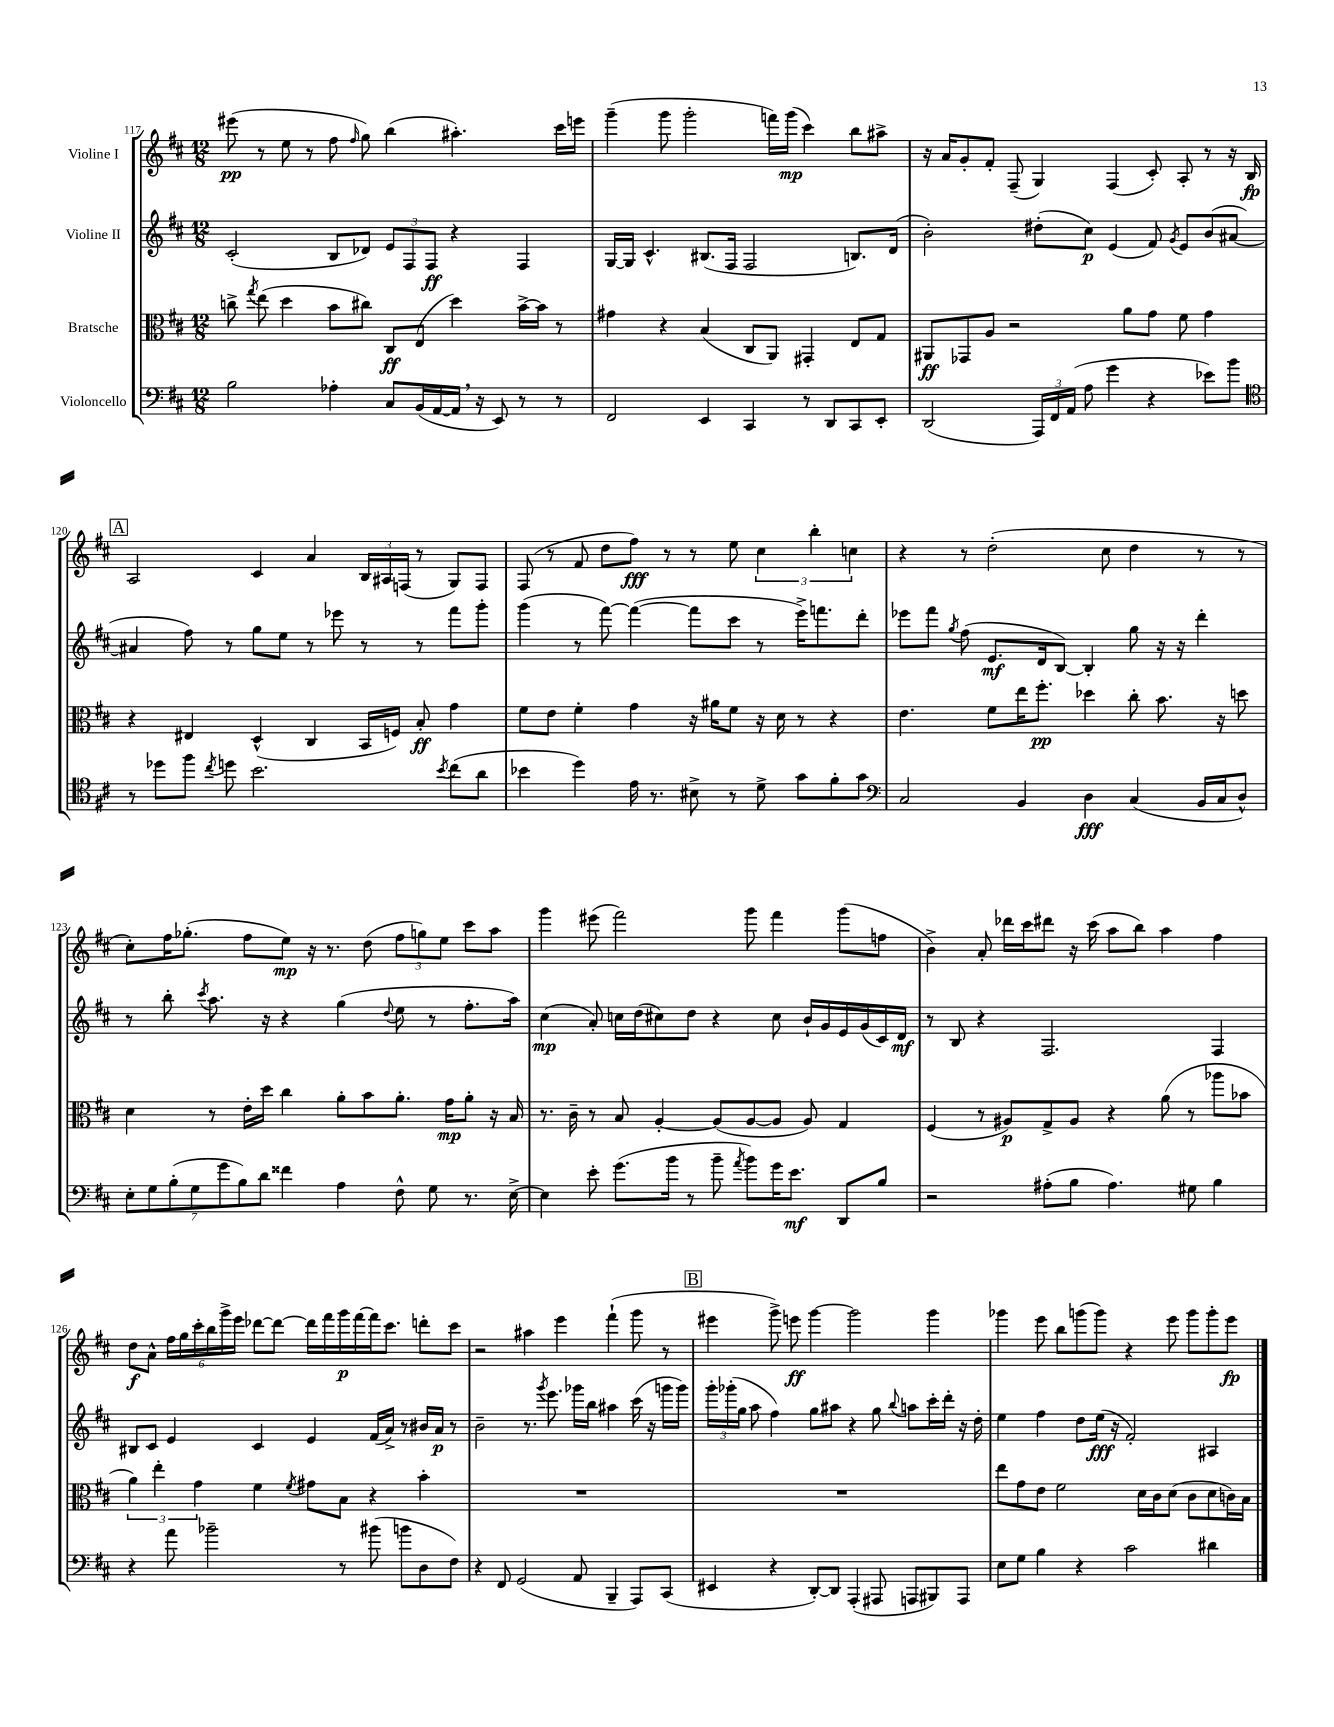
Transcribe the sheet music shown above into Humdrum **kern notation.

**kern	**kern	**kern	**kern
*staff4	*staff3	*staff2	*staff1
*clefF4	*clefC3	*clefG2	*clefG2
*k[f#c#]	*k[f#c#]	*k[f#c#]	*k[f#c#]
*M12/8	*M12/8	*M12/8	*M12/8
2B	8cc^	(2c#'	(8eee#
.	8qgg	.	.
.	(8ee	.	8r
.	4dd	.	8ee
.	.	.	8r
4A-'	8b	8B	8ff#
.	.	.	16qqff#
.	8cc#)	8d-)	8gg)
8C#	8C#	12e	(4bb
.	.	12F#	.
(16BB	(8E	.	.
.	.	12F#	.
[16AA	.	.	.
16AA]	4dd)	4r	4.aa#')
16r	.	.	.
8EE)	.	.	.
8r	[16b^	4F#	.
.	16b]	.	.
8r	8r	.	16ccc#
.	.	.	16eee
=	=	=	=
2FF#	4g#	[16G	(4ggg~
.	.	16G]	.
.	.	4.c#^^	.
.	4r	.	8ggg
.	.	.	2ggg'
4EE	(4B	(8.B#	.
.	.	16F#	.
4CC#	8C#	2F#	.
.	8AA)	.	16fff)
.	.	.	(16ggg
8r	4GG#'	.	4ccc#)
8DD	.	.	.
8CC#	8E	8.B)	8bb
8EE'	8G	.	8aa#^
.	.	(16d	.
=	=	=	=
(2DD	8AA#	2b')	16r
.	.	.	16a
.	8GG-	.	8g'
.	8A	.	8f#'
.	2r	.	(8F#~
24AAA)	.	(8dd#'	4G)
24FF#	.	.	.
(24AA	.	.	.
8A	.	8cc#)	.
4g	.	(4e	(4F#
.	8a	.	.
4r	8g	8f#)	8c#')
.	.	8qg	.
.	8f#	8e	8A'
8e-)	4g	(8b	8r
8b	.	[8a#	16r
.	.	.	16B
=	=	=	=
*clefC4	*	*	*
8r	4r	4a#]	2A
8dd-	.	.	.
8ff#	4E#	8ff#)	.
8qcc#	.	.	.
8dd	.	8r	.
2.b	(4D^^	8gg	4c#
.	.	8ee	.
.	4C#	8r	4a
.	.	8eee-	.
.	16BB	8r	24B
.	.	.	24A#
.	16F)	.	.
.	.	.	(24F
.	8B'	8r	8r
8qb	.	.	.
(8cc#	4g	8fff#	8G)
8a	.	8ggg'	8F
=	=	=	=
4b-	8f#	(4ggg	(8F#
.	8e	.	8r
4dd)	4f#'	8r	8f#
.	.	[8fff#)	8dd
16e	4g	(4fff#_	8ff#)
8.r	.	.	.
.	.	.	8r
8B#^	16r	8fff#]	8r
.	16a#	.	.
8r	8f#	8ccc#	8ee
8d^	16r	8r	6cc#
.	16d	.	.
8g	8r	16eee^)	.
.	.	.	6bb'
.	.	8.fff	.
8f#'	4r	.	.
.	.	.	6cc
8g	.	8ddd'	.
=	=	=	=
*clefF4	*	*	*
2C#	4.e	8eee-	4r
.	.	8fff#	.
.	.	8qgg	.
.	.	(8ff#	8r
.	8f#	8.e	(2dd'
4BB	16ee	.	.
.	8.ff#'	16d	.
.	.	[8B)	.
4D	4dd-	4B']	.
.	.	.	8cc#
(4C#	8cc#'	8gg	4dd
.	8.b	16r	.
.	.	16r	.
16BB	.	4ddd'	8r
16C#	16r	.	.
8D^^)	8dd	.	8r
=	=	=	=
14E'	4d	8r	8cc#')
14G	.	.	.
.	.	8bb'	16ff#
(14B'	.	.	.
.	.	.	(8.gg-'
14G	.	.	.
.	.	8qccc#	.
.	8r	8.aa	.
14g	.	.	.
14B)	.	.	.
.	16e'	.	8ff#
14d	.	.	.
.	16dd	16r	.
4f##	4cc#	4r	8ee)
.	.	.	16r
.	.	.	8.r
4A	8a'	(4gg	.
.	8b	.	(8dd
.	.	8qqdd	.
8F#^^	8.a'	8ee	12ff#
.	.	.	12gg)
8G	.	8r	.
.	.	.	12ee
.	16g	.	.
8.r	8a'	8.ff#'	8ccc#
.	16r	.	8aa
[16E^	16B	16aa)	.
=	=	=	=
4E]	8.r	(4cc#	4ggg
.	16c#~	.	.
8e'	8r	8a')	(8eee#
(8.g	8B	16cc	2fff#)
.	.	(16dd	.
.	[4A'	8cc#)	.
16b	.	.	.
8r	.	8dd	.
8b~	(8A]	4r	.
8qa	.	.	.
8b)	[8A	.	8ggg
16g	8A]	8cc#	4fff#
8.e	.	.	.
.	8A)	16b`	.
.	.	16g	.
8DD	4G	16e	(8ggg
.	.	(16g	.
8B	.	16c#)	8ff
.	.	16d	.
=	=	=	=
2r	(4F#	8r	4b^)
.	.	8B	.
.	8r	4r	8a'
.	8A#)	.	16ddd-
.	.	.	16ccc#
(8A#'	8G^	2.F#	8ddd#
8B	8A#	.	16r
.	.	.	(16ccc#
4.A#)	4r	.	8aa
.	.	.	8bb)
.	(8a	.	4aa
8G#	8r	.	.
4B	8aa-	4F#	4ff#
.	8b-	.	.
=	=	=	=
4r	6a)	8B#	8dd
.	.	8c#	8a^^
.	6ee'	.	.
8a	.	4e	24ff#
.	.	.	24gg
.	6g	.	24ccc#'
2b-~	.	.	24bb
.	.	.	24ggg^
.	.	.	24eee
.	4f#	4c#	[8ddd-
.	.	.	8ddd-_
.	8qf#	.	.
.	8g#	4e	16ddd-]
.	.	.	16fff#
8r	8B	.	16ggg
.	.	.	[16fff#
(8b#	4r	(16f#	16fff#]
.	.	16a^)	8.ccc#
8b	.	8r	.
8D	4b'	16b#	8ddd'
.	.	16a	.
8F#)	.	8r	8ccc#
=	=	=	=
4r	1.r	2b~	2r
8FF#	.	.	.
(2GG	.	.	.
.	.	8.r	4aa#
.	.	8qggg	.
.	.	8.eee	.
.	.	.	4eee
8AA	.	16ggg-	.
.	.	16bb	.
4BBB~	.	4aa#	(4fff#`
8AAA)	.	(16ccc#	8ggg
.	.	16r	.
(8CC#	.	16ggg	8r
.	.	16ggg)	.
=	=	=	=
4EE#	1.r	24ggg'	4eee#
.	.	(24ggg-'	.
.	.	24gg	.
.	.	8aa	.
4r	.	4ff#)	8ggg^)
.	.	.	8eee
[8DD')	.	8gg	[4ggg
8DD]	.	8aa#	.
(4AAA'	.	4r	2ggg]
8AAA#	.	8gg	.
.	.	8qqbb	.
8AAA	.	8aa	.
8BBB#)	.	16ccc#'	4ggg
.	.	16ddd'	.
8AAA	.	16r	.
.	.	16dd'	.
=	=	=	=
8E	8ee	4ee	4ggg-
8G	8g	.	.
4B	8e	4ff#	8eee
.	2f#	.	8bb
4r	.	8dd	(8ggg
.	.	(16ee	8ggg)
.	.	16r	.
2c#	.	2f#')	4r
.	16d	.	.
.	16c#	.	.
.	(8d	.	8eee
.	8c#	.	8ggg
4d#	8d	4A#	8ggg'
.	16c)	.	8eee
.	16B	.	.
==	==	==	==
*-	*-	*-	*-
